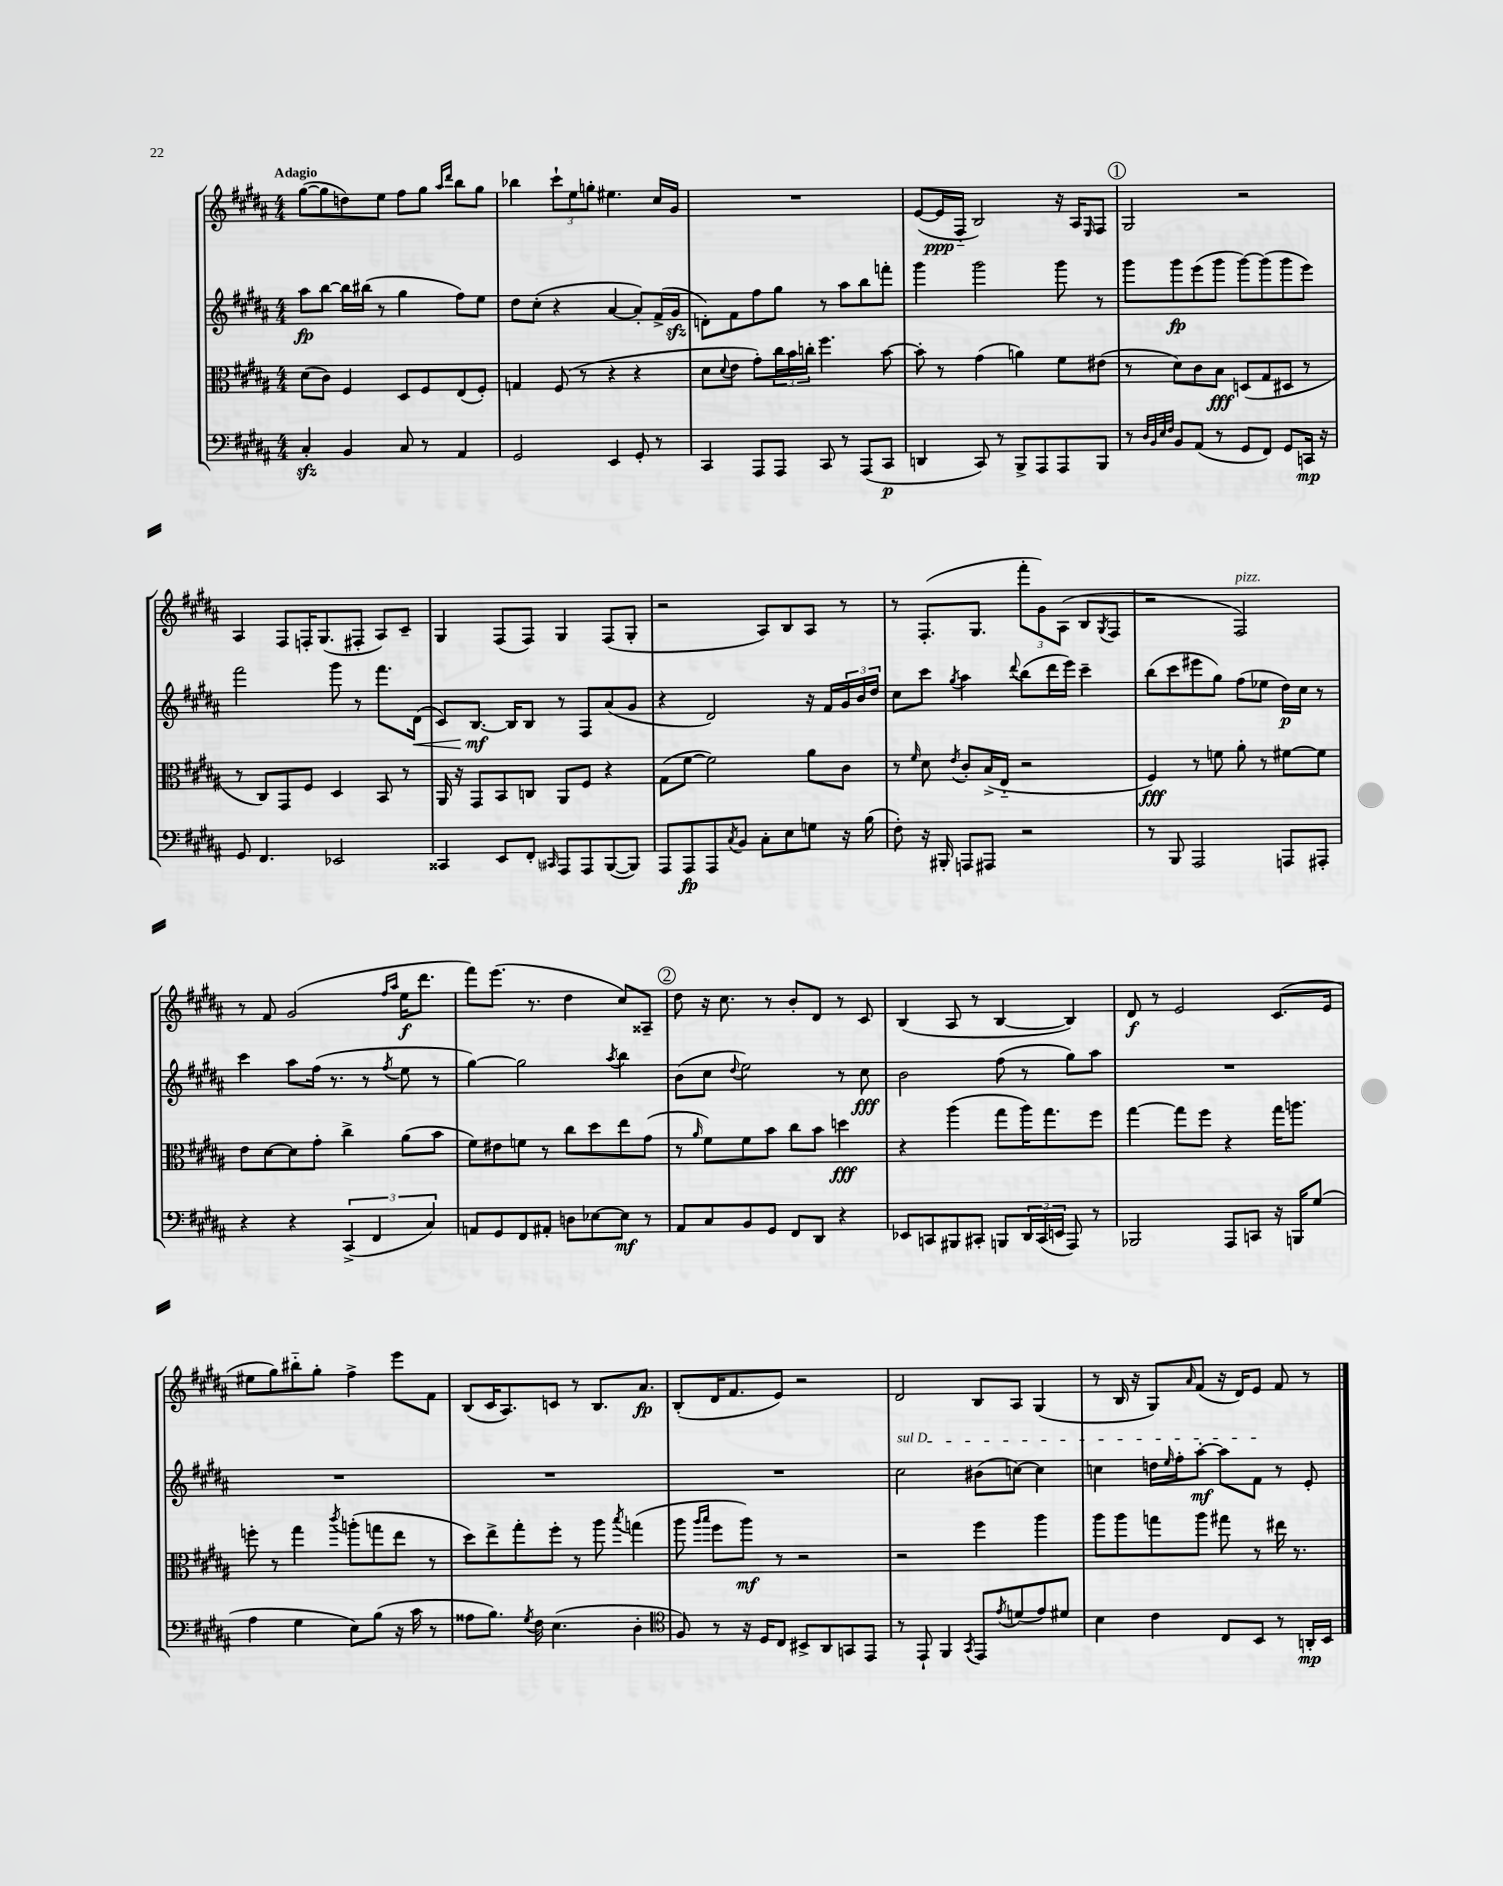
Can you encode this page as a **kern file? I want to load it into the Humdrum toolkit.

**kern	**kern	**kern	**kern
*staff4	*staff3	*staff2	*staff1
*clefF4	*clefC3	*clefG2	*clefG2
*k[f#c#g#d#a#]	*k[f#c#g#d#a#]	*k[f#c#g#d#a#]	*k[f#c#g#d#a#]
*M4/4	*M4/4	*M4/4	*M4/4
4C#'	(8d#	8aa#	([8gg#
.	8c#)	[8bb	8gg#]
4BB	4F#	16bb]	8dd)
.	.	(16bb#	.
.	.	8r	8ee
8C#	8D#	4gg#	8ff#
8r	8F#	.	8gg#
.	.	.	16qqaa#
.	.	.	16qqddd#
4AA#	(8E	8ff#)	8bb
.	8F#')	8ee	8gg#
=	=	=	=
2GG#	4G	8dd#	4bb-
.	.	(8cc#'	.
.	(8F#	4r	12ccc#`
.	.	.	12ee
.	8r	.	.
.	.	.	12gg'
4EE	4r	[4a#	4.ee#
8GG#'	4r	8a#'])	.
8r	.	(16f#^	16cc#
.	.	16g#	16g#
=	=	=	=
4CC#	8d#	8d')	1r
.	8qqd#	.	.
.	8e	8f#	.
8AAA#	8g#')	8ff#	.
8AAA#	24cc#	8gg#	.
.	24b	.	.
.	24cc'	.	.
8CC#	4.ff#	8r	.
8r	.	8aa#	.
(8AAA#	.	8bb	.
8CC#	[8b	8fff'	.
=	=	=	=
4DD	8b']	4ggg#	([8e
.	8r	.	16e]
.	.	.	16F#'~
8CC#)	(4g#	2ggg#	2B)
8r	.	.	.
8BBB^	4a)	.	.
8AAA#	.	.	.
8AAA#	8f#	8ggg#	16r
.	.	.	16A#
.	.	.	16qqE
8BBB	(8e#	8r	8F#
=	=	=	=
8r	8r	8ggg#	2G#
32qqD#	.	.	.
32qqBB	.	.	.
32qqE	.	.	.
32qqF#	.	.	.
8BB	8d#)	8ggg#	.
(8AA#	8c#	(8eee	.
8r	8B	8ggg#	.
8GG#	(8D	[8ggg#)	2r
8FF#)	8G#	(8ggg#]	.
8GG#	8D#	8ggg#	.
16CC	8r	8eee)	.
16r	.	.	.
=	=	=	=
8GG#	8r	2fff#	4A#
4.FF#	8C#)	.	.
.	8GG#	.	8F#
.	8F#	.	16F'
.	.	.	(8.G#
2EE-	4D#	8ggg#	.
.	.	8r	8F#'
.	8BB	8.fff#	8A#)
.	8r	.	8c#~
.	.	(16d#	.
=	=	=	=
4CC##	16AA#	8c#)	4G#
.	16r	.	.
.	8GG#	[8.B	.
8EE	8BB	.	(8F#
.	.	16B]	.
8FF#'	8C	8B	8F#)
16qqCC#	.	.	.
8AAA#	8AA#	8r	4G#
8AAA#	8F#	8F#	.
([8BBB	4r	(8a#	(8F#
8BBB])	.	8g#	8G#'
=	=	=	=
8AAA#	(8G#	4r	2r
8AAA#	[8f#	.	.
8AAA#	2f#])	2d#)	.
8qC#	.	.	.
8BB	.	.	.
8C#'	.	.	8A#)
8E	.	.	8B
8G	8a#	16r	8A#
.	.	16f#	.
16r	8c#	24g#	8r
.	.	24b	.
(16B	.	.	.
.	.	24dd#	.
=	=	=	=
8F#')	8r	8cc#	8r
.	16qqf#	.	.
16r	8d#	8ccc#	(8.F#'
16BBB#'	.	.	.
.	8qe	8qgg#	.
8AAA	8c#'	4aa#	.
.	.	.	8.G#
8AAA#	(16B^	.	.
.	16E'~	.	.
.	.	8qqddd#	.
2r	2r	(8bb	12fff#'
.	.	.	12g#)
.	.	16ddd#	.
.	.	.	(12A#
.	.	16eee)	.
.	.	4ccc#~	8B
.	.	.	8qG#
.	.	.	8F#
=	=	=	=
8r	4F#)	(8bb	2r
8BBB	.	8ccc#	.
2AAA#	8r	8eee#	.
.	8f	8gg#)	.
.	8a#'	(8ff#	2F#)
.	8r	8ee-	.
8AAA	[8f#	16dd#)	.
.	.	16cc#	.
8AAA#'	8f#]	8r	.
=	=	=	=
4r	8e	4ccc#	8r
.	[8d#	.	8f#
4r	8d#]	8aa#	(2g#
.	8g#'	(16ff#	.
.	.	8.r	.
(6CC#^	4cc#^	.	.
.	.	8r	.
6FF#	.	.	.
.	.	.	16qqff#
.	.	8qff#	16qqaa#
.	(8a#	8ee	16ee
.	.	.	8.ddd#
6C#)	.	.	.
.	8b	8r	.
=	=	=	=
8AA	8f#)	[4gg#)	8fff#)
8GG#	8e#	.	(8.eee
8FF#	8f	2gg#]	.
.	.	.	8.r
8AA#'	8r	.	.
8D	8cc#	.	4dd#
[8E-	8dd#	.	.
.	.	8qaa#	.
8E-]	8ee	4bb	8cc#)
8r	(8g#	.	8A##~
=	=	=	=
8AA#	8r	(8b	8dd#
.	16qqa#	.	.
8C#	8f#)	8cc#	16r
.	.	.	8.cc#
.	.	8qqdd#	.
8BB	8f#	2ee)	.
8GG#	8b	.	8r
8FF#	8cc#	.	8b'
8DD#	8b	.	8d#
4r	4dd	8r	8r
.	.	8cc#	8c#
=	=	=	=
8EE-	4r	2b	(4B
8CC	.	.	.
8BBB#	(4aa#	.	8A#
8CC#'	.	.	8r
8BBB	8gg#	(8ff#	[4B
24DD#	16aa#)	8r	.
(24CC#	.	.	.
.	8.gg#	.	.
24EE	.	.	.
8AAA#)	.	8gg#)	4B])
8r	8ff#	8aa#	.
=	=	=	=
2BBB-	[4gg#	1r	8d#
.	.	.	8r
.	8gg#]	.	2e
.	8ff#	.	.
8AAA#	4r	.	.
8CC	.	.	.
16r	16gg#	.	(8.c#
16BBB	8.aa	.	.
(8G#	.	.	.
.	.	.	16e
=	=	=	=
4A#	8ff'	1r	8ee#
.	8r	.	8gg#)
4G#	4gg#	.	8bb#'~
.	.	.	8gg#'
.	8qccc#	.	.
8E)	(8aa'	.	4ff#^
(8B	8gg	.	.
16r	8ee	.	8eee
16c#	.	.	.
8r	8r	.	8f#
=	=	=	=
8A##	8dd#)	1r	(8B
8.B)	8ee^	.	16c#
.	.	.	8.A#)
.	8gg#'	.	.
8qG#	.	.	.
16F#	.	.	.
(4.E	8ff#'	.	8c
.	8r	.	8r
.	8aa#	.	8.B
.	8qbb	.	.
4D#'	(4gg	.	.
.	.	.	8.a#
=	=	=	=
*clefC4	*	*	*
8F#)	8aa#	1r	(8B'
.	16qqaa#	.	.
.	16qqbb	.	.
8r	8ff#	.	16d#
.	.	.	8.f#
16r	8aa#)	.	.
16D#	.	.	.
8C#	8r	.	8e)
8BB#^	2r	.	2r
8AA#	.	.	.
8GG	.	.	.
8EE	.	.	.
=	=	=	=
8r	2r	2cc#	2d#
8EE`	.	.	.
4FF#	.	.	.
8qGG#	.	.	.
8EE	4ff#	(8b#	8B
8qe	.	.	.
(8d	.	[8cc)	8A#
8e)	4aa#	4cc]	(4G#
8d#	.	.	.
=	=	=	=
4B	8aa#	4cc	8r
.	8aa#	.	16B
.	.	.	16r
4c#	8gg	16dd	8G#)
.	.	16qqee	.
.	.	16ff#'	.
.	.	.	16qqa#
.	8aa#	[8aa#'	(8f#
8C#	8gg#	8aa#]	16r
.	.	.	16d#)
8BB	8r	8f#	8e
8r	16ee#	8r	8f#
.	8.r	.	.
16AA'	.	8e'	8r
16BB	.	.	.
==	==	==	==
*-	*-	*-	*-
